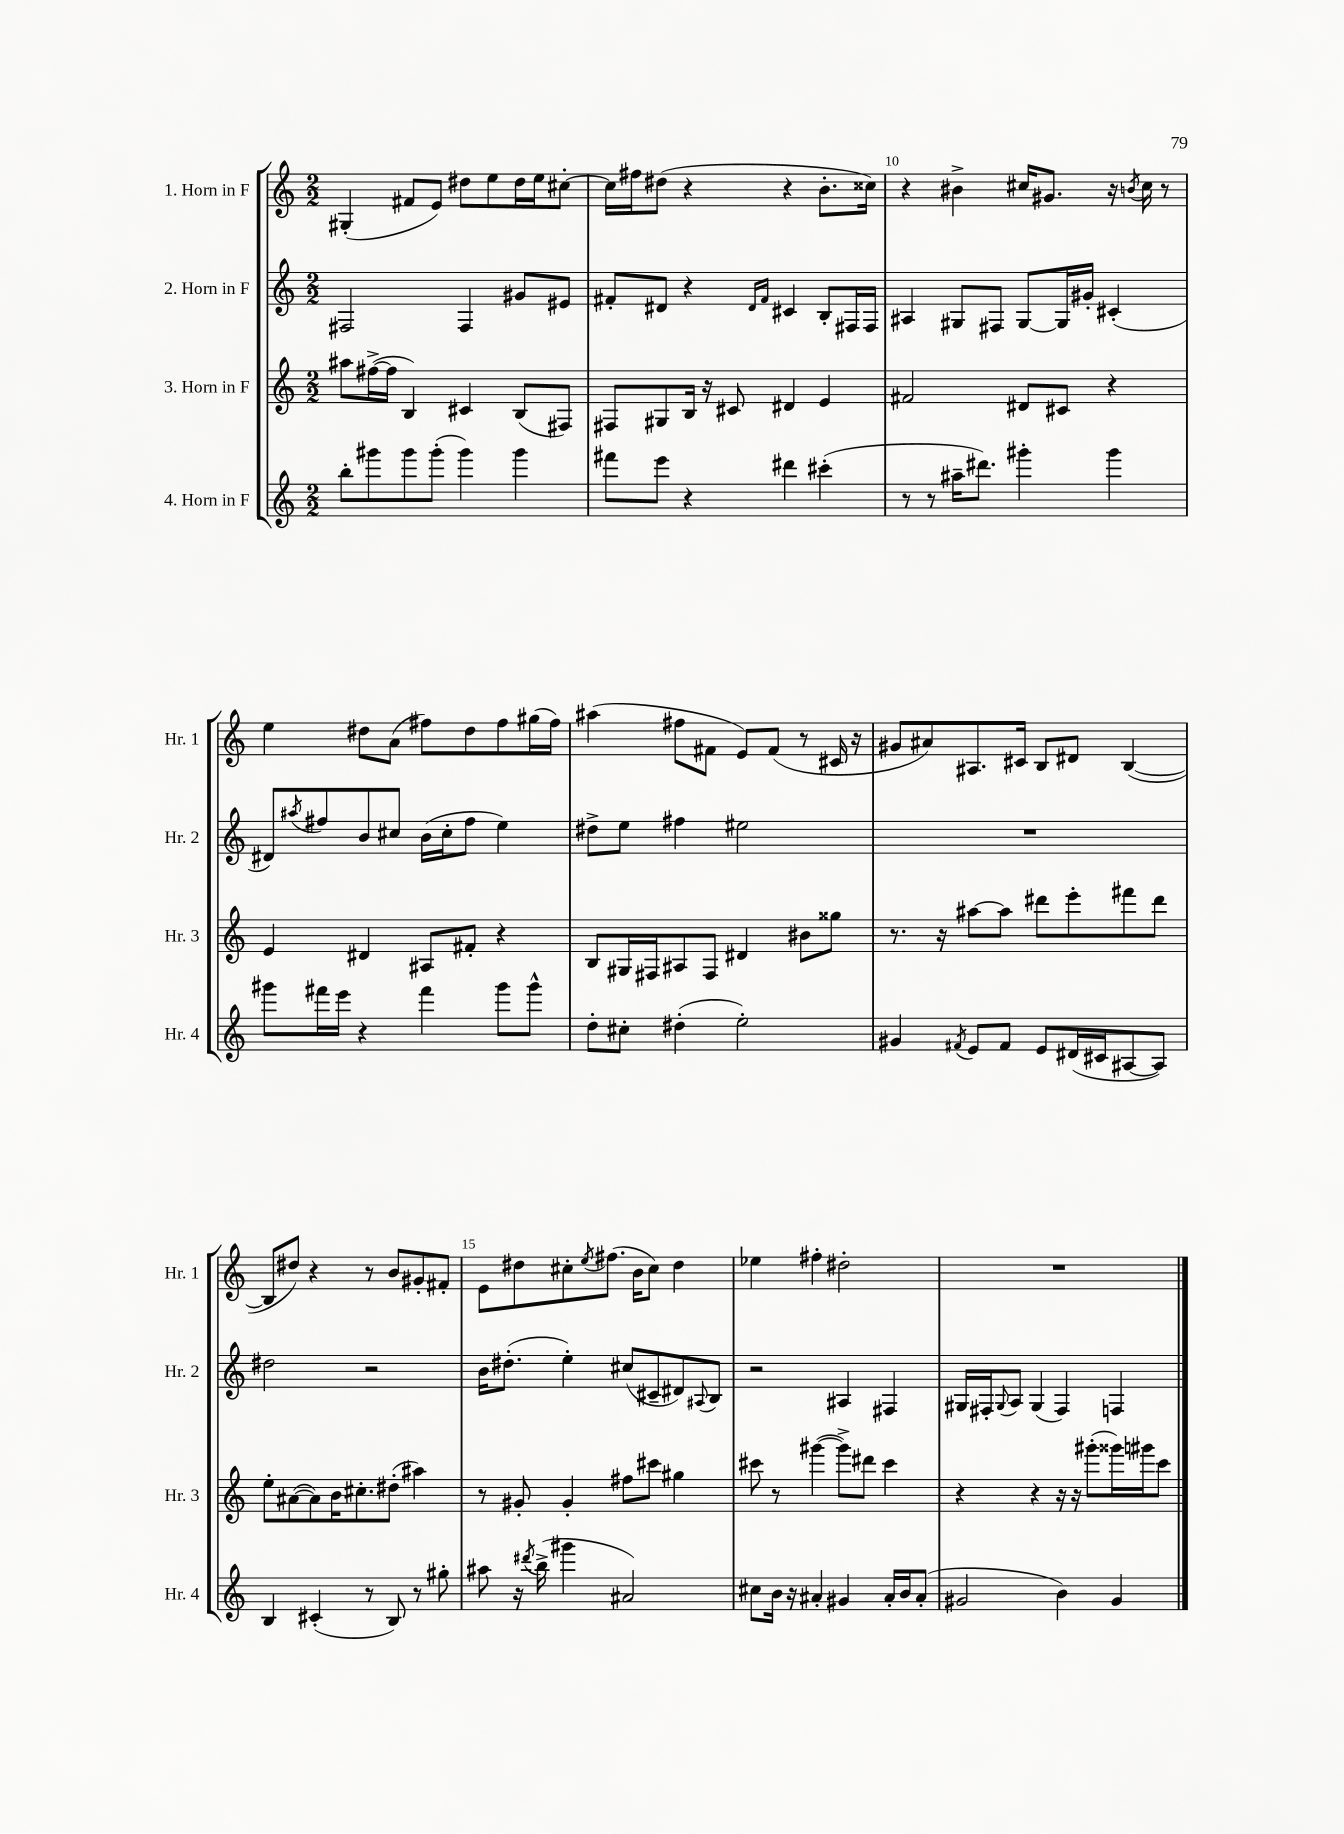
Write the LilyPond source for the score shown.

<<
\new StaffGroup <<
\new Staff = "s0" \with { instrumentName = "1. Horn in F" shortInstrumentName = "Hr. 1" } {
    \clef treble \key c \major \numericTimeSignature \time 2/2
    gis4-.( fis'8 e'8) dis''8 e''8 dis''16 e''16 cis''8~-. |
    cis''16 fis''16 dis''8( r4 r4 b'8.-. cisis''16) |
    r4 bis'4-> cis''16 gis'8. r16 \acciaccatura { b'8 } cis''16 r8 |
    e''4 dis''8 a'8( fis''8) dis''8 fis''8 gis''16( fis''16) |
    ais''4( fis''8 fis'8 e'8) fis'8( r8 cis'16 r16 |
    gis'8 ais'8) ais8. cis'16 b8 dis'8 b4~( |
    b8 dis''8) r4 r8 b'8 gis'8-. fis'8-. |
    e'8 dis''8 cis''8-. \acciaccatura { e''8 } fis''8.( b'16 cis''8) dis''4 |
    ees''4 fis''4-. dis''2-. |
    R1 \bar "|." |
}
\new Staff = "s1" \with { instrumentName = "2. Horn in F" shortInstrumentName = "Hr. 2" } {
    \clef treble \key c \major \numericTimeSignature \time 2/2
    fis2 fis4 gis'8 eis'8 |
    fis'8-. dis'8 r4 \grace { dis'16 fis'16 } cis'4 b8-. fis16 fis16 |
    ais4 gis8 fis8 gis8~ gis16 gis'16-. cis'4-.( |
    dis'8) \acciaccatura { ais''8 } fis''8 b'8 cis''8 b'16( cis''16-. fis''8 e''4) |
    dis''8-> e''8 fis''4 eis''2 |
    R1 |
    dis''2 r2 |
    b'16 dis''8.-.( e''4-.) cis''8( cis'8-- dis'8) \appoggiatura { ais8 } b8 |
    r2 ais4 fis4 |
    gis16 fis16-. \appoggiatura { gis8 } a8 gis4( fis4) f4 \bar "|." |
}
\new Staff = "s2" \with { instrumentName = "3. Horn in F" shortInstrumentName = "Hr. 3" } {
    \clef treble \key c \major \numericTimeSignature \time 2/2
    ais''8 fis''16~->( fis''16 b4) cis'4 b8( fis8) |
    fis8 gis8 b16 r16 cis'8 dis'4 e'4 |
    fis'2 dis'8 cis'8 r4 |
    e'4 dis'4 ais8 fis'8-. r4 |
    b8 gis16 fis16 ais8 fis8 dis'4 bis'8 gisis''8 |
    r8. r16 ais''8~ ais''8 dis'''8 e'''8-. fis'''8 dis'''8 |
    e''8-. ais'8~( ais'8) b'16 cis''8.-. dis''8-.( ais''4) |
    r8 gis'8-. gis'4-. fis''8 cis'''8 gis''4 |
    cis'''8 r8 gis'''4~( gis'''8->) dis'''8 cis'''4 |
    r4 r4 r16 r16 gis'''8-.( gisis'''16) gis'''16 c'''8 \bar "|." |
}
\new Staff = "s3" \with { instrumentName = "4. Horn in F" shortInstrumentName = "Hr. 4" } {
    \clef treble \key c \major \numericTimeSignature \time 2/2
    b''8-. gis'''8 gis'''8 gis'''8-.( gis'''4) gis'''4 |
    fis'''8 e'''8 r4 dis'''4 cis'''4-.( |
    r8 r8 ais''16-- dis'''8.) gis'''4-. gis'''4 |
    gis'''8 fis'''16 e'''16 r4 fis'''4 gis'''8 gis'''8-^ |
    d''8-. cis''8-. dis''4-.( e''2-.) |
    gis'4 \acciaccatura { fis'8 } e'8 fis'8 e'8 dis'16( cis'16 ais8~ ais8) |
    b4 cis'4-.( r8 b8) r8 gis''8-. |
    ais''8 r16 \acciaccatura { dis'''8 } b''16->( gis'''4 ais'2) |
    cis''8 b'16 r16 ais'4-. gis'4 ais'16-. b'16 ais'8-.( |
    gis'2 b'4) gis'4 \bar "|." |
}
>>
>>
\layout { \context { \Score currentBarNumber = #8 \override BarNumber.break-visibility = ##(#f #t #t) barNumberVisibility = #(every-nth-bar-number-visible 5) } }
